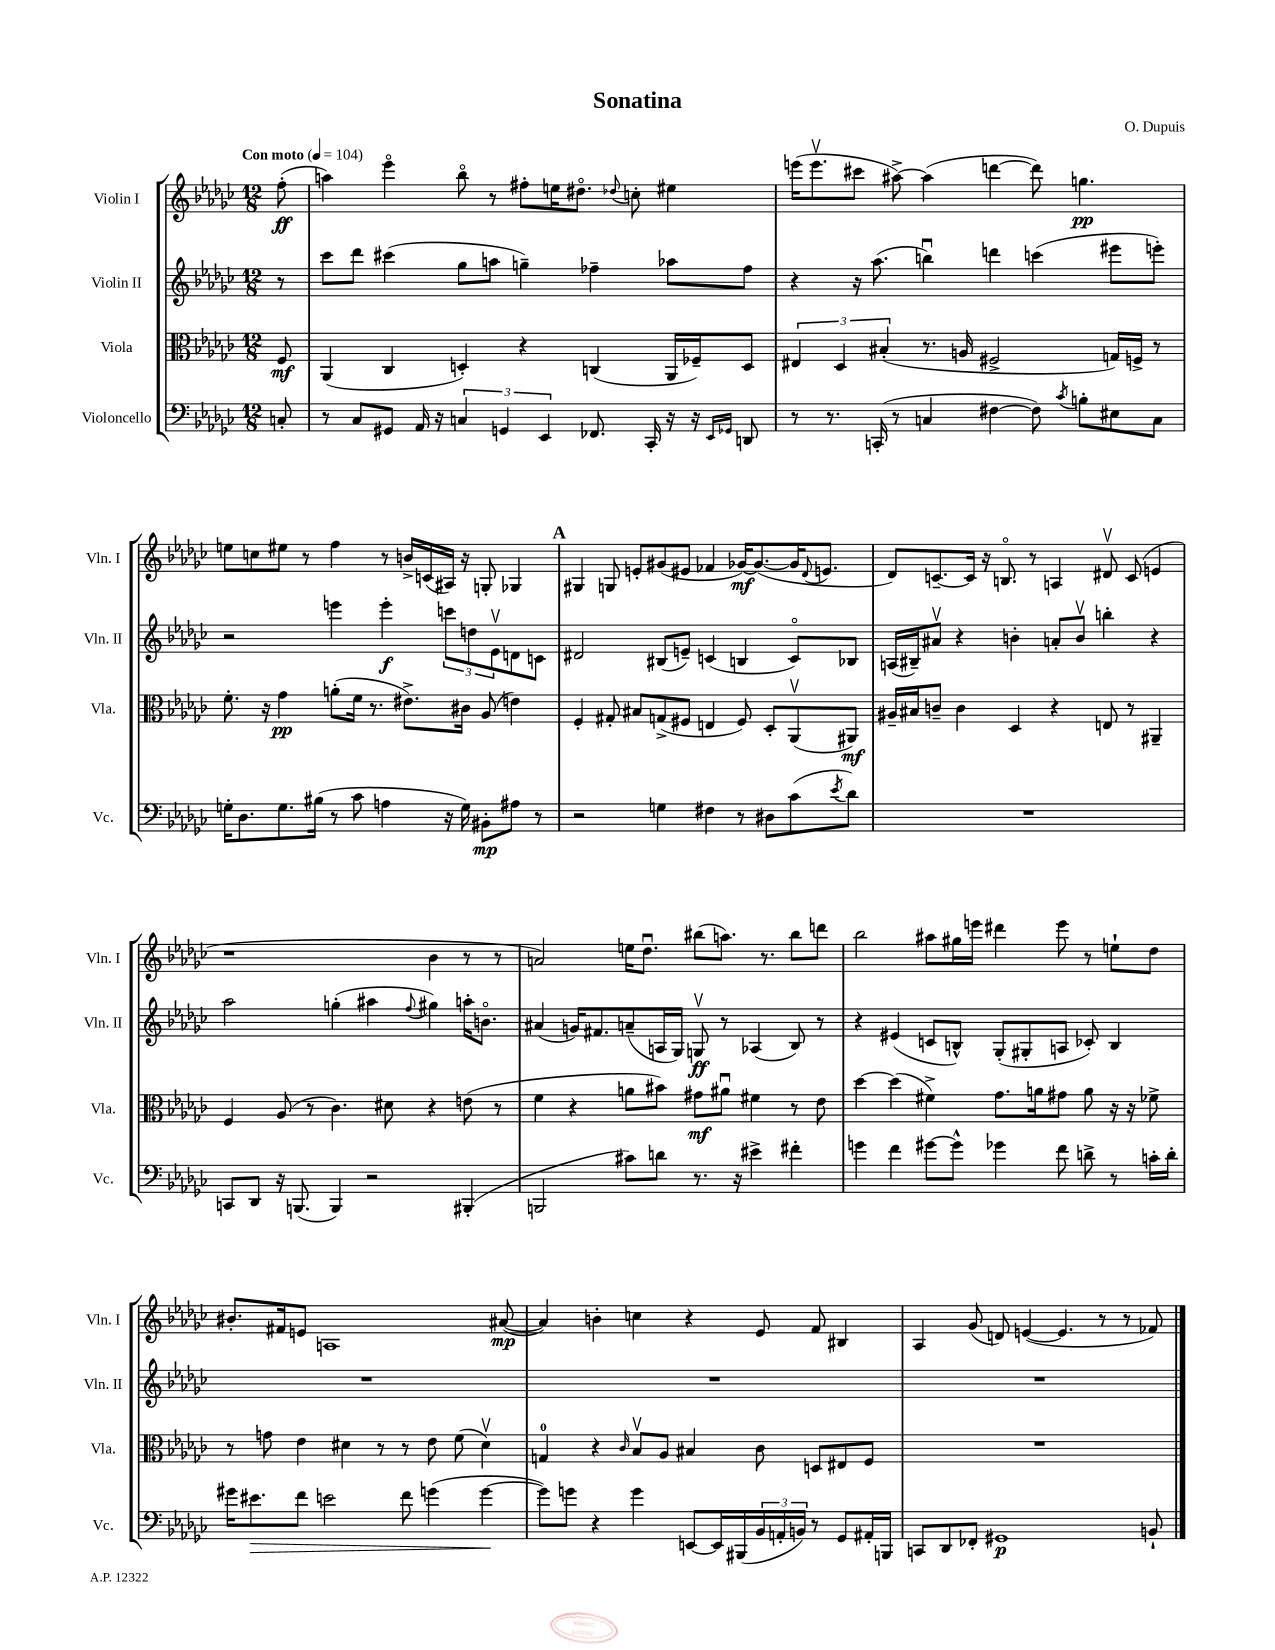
\header { title = "Sonatina" composer = "O. Dupuis" }
<<
\new StaffGroup <<
\new Staff = "s0" \with { instrumentName = "Violin I" shortInstrumentName = "Vln. I" } {
    \clef treble \key ges \major \numericTimeSignature \time 12/8 \partial 8 \tempo "Con moto" 4 = 104
    f''8-.\ff( |
    a''4) ees'''4\flageolet bes''8\flageolet r8 fis''8-. e''16 dis''8.\flageolet \appoggiatura { des''8 } c''8-. eis''4 |
    e'''16( e'''8.\upbow cis'''8 ais''8~->) ais''4( d'''4~ d'''8) g''4.\pp |
    e''8 c''8 eis''8 r8 f''4 r8 b'16-> c'16( ais16) r16 g8-. ges4 |
    \mark \markup { \bold "A" } gis4 g8 e'8-. gis'8( eis'8 fes'4 ges'16~\mf) ges'8.~( ges'16 \appoggiatura { des'8 } e'8. |
    des'8) c'8.~-- c'16 r16 b8.\flageolet r8 a4 dis'8\upbow c'8( e'4 |
    r1 bes'4 r8 r8 |
    a'2) e''16 des''8.\downbow bis''8( a''8.) r8. bis''8 d'''8 |
    bes''2 ais''8 gis''16 e'''16 dis'''4 e'''8 r8 e''8-! des''8 |
    bis'8.-. fis'16 e'8 a1 ais'8~\mp( |
    ais'4) b'4-. c''4 r4 ees'8 f'8 bis4 |
    aes4 ges'8( d'8) e'4~( e'4. r8 r8 fes'8) \bar "|." |
}
\new Staff = "s1" \with { instrumentName = "Violin II" shortInstrumentName = "Vln. II" } {
    \clef treble \key ges \major \numericTimeSignature \time 12/8 \partial 8
    r8 |
    ces'''8 des'''8 cis'''4( ges''8 a''8 g''4--) fes''4-- aes''8 fes''8 |
    r4 r16 aes''8.( b''4\downbow) d'''4 c'''4( eis'''8 e'''8-.) |
    r2 e'''4 e'''4-.\f \tuplet 3/2 { c'''8 d''8 ees'8\upbow } d'8 c'8 |
    \mark \markup { \bold "A" } dis'2 bis8( e'8--) c'4( b4 c'8\flageolet) bes8 |
    a16( bis16--) ais'8\upbow r4 b'4-. a'8-. b'8\upbow b''4-. r4 |
    aes''2 g''4-.( ais''4 \appoggiatura { f''8 } gis''4) a''16-. b'8.\flageolet |
    ais'4( g'16) fis'8. a'8--( a16 ges16) g8\upbow\ff r8 aes4( bes8) r8 |
    r4 eis'4( c'8 b8-^) ges8-.( gis8-. a8 ces'8-.) b4 |
    R1. |
    R1. |
    R1. \bar "|." |
}
\new Staff = "s2" \with { instrumentName = "Viola" shortInstrumentName = "Vla." } {
    \clef alto \key ges \major \numericTimeSignature \time 12/8 \partial 8
    f8\mf |
    aes,4( ces4 d4-.) r4 c4( aes,16 fes16--) d8 |
    \tuplet 3/2 { eis4 des4 bis4-.( } r8. a16 fis2-> g16) f16-> r8 |
    f'8.-. r16 ges'4\pp a'8-.( f'16 r8. eis'8.->) cis'16 aes8( e'4) |
    \mark \markup { \bold "A" } f4-. gis8-. bis8 g8->( fis8 e4 fis8) des8-. aes,8\upbow( ais,8\mf) |
    ais16-- bis16 c'8-- c'4 des4 r4 e8 r8 ais,4-- |
    f4 aes8( r8 ces'4.) dis'8 r4 e'8( r8 |
    f'4 r4 a'8 bis'8) gis'8\mf ais'8\downbow fis'4 r8 ees'8 |
    des''4~ des''4( fis'4->) ges'8. a'16 gis'8 a'8 r16 r16 fes'8-> |
    r8 g'8 ees'4 dis'4 r8 r8 ees'8 f'8( dis'4\upbow) |
    g4-0 r4 \grace { ces'16 } bes8\upbow aes8 bis4 ces'8 d8 eis8 f8 |
    R1. \bar "|." |
}
\new Staff = "s3" \with { instrumentName = "Violoncello" shortInstrumentName = "Vc." } {
    \clef bass \key ges \major \numericTimeSignature \time 12/8 \partial 8
    c8-. |
    r8 ces8 gis,8 aes,16 r16 \tuplet 3/2 { c4 g,4 ees,4 } fes,8. ces,16-. r16 r16 \grace { ees,16 ges,16 } d,8 |
    r8 r8. c,16-.( r8 c4 fis4~ fis8) \acciaccatura { ces'8 } b8-. eis8 c8 |
    g16-. des8. g8. bis16( r8 ces'8 a4 r16 g16) bis,8-.\mp ais8 r8 |
    \mark \markup { \bold "A" } r2 g4 fis4 r8 dis8 ces'8( \acciaccatura { ees'8 } des'8) |
    R1. |
    c,8 des,8 r16 b,,8.( b,,4) r2 bis,,4-.( |
    b,,2 cis'8) d'8 r8. r16 eis'4-> fis'4-. |
    g'4 f'4 gis'8~ gis'8-^ ges'4 f'8 d'8-> r8 c'16-. d'16-. |
    gis'16 eis'8.\> f'8 e'2 f'8 g'4( g'4~\! |
    g'8) g'8 r4 g'4 e,8~ e,16 bis,,16( \tuplet 3/2 { bes,16 a,16-. b,16) } r8 ges,8 ais,16-. b,,16 |
    c,8 des,8 fes,8-. gis,1\p b,8-! \bar "|." |
}
>>
>>
\layout { \context { \Score \remove "Bar_number_engraver" } }
